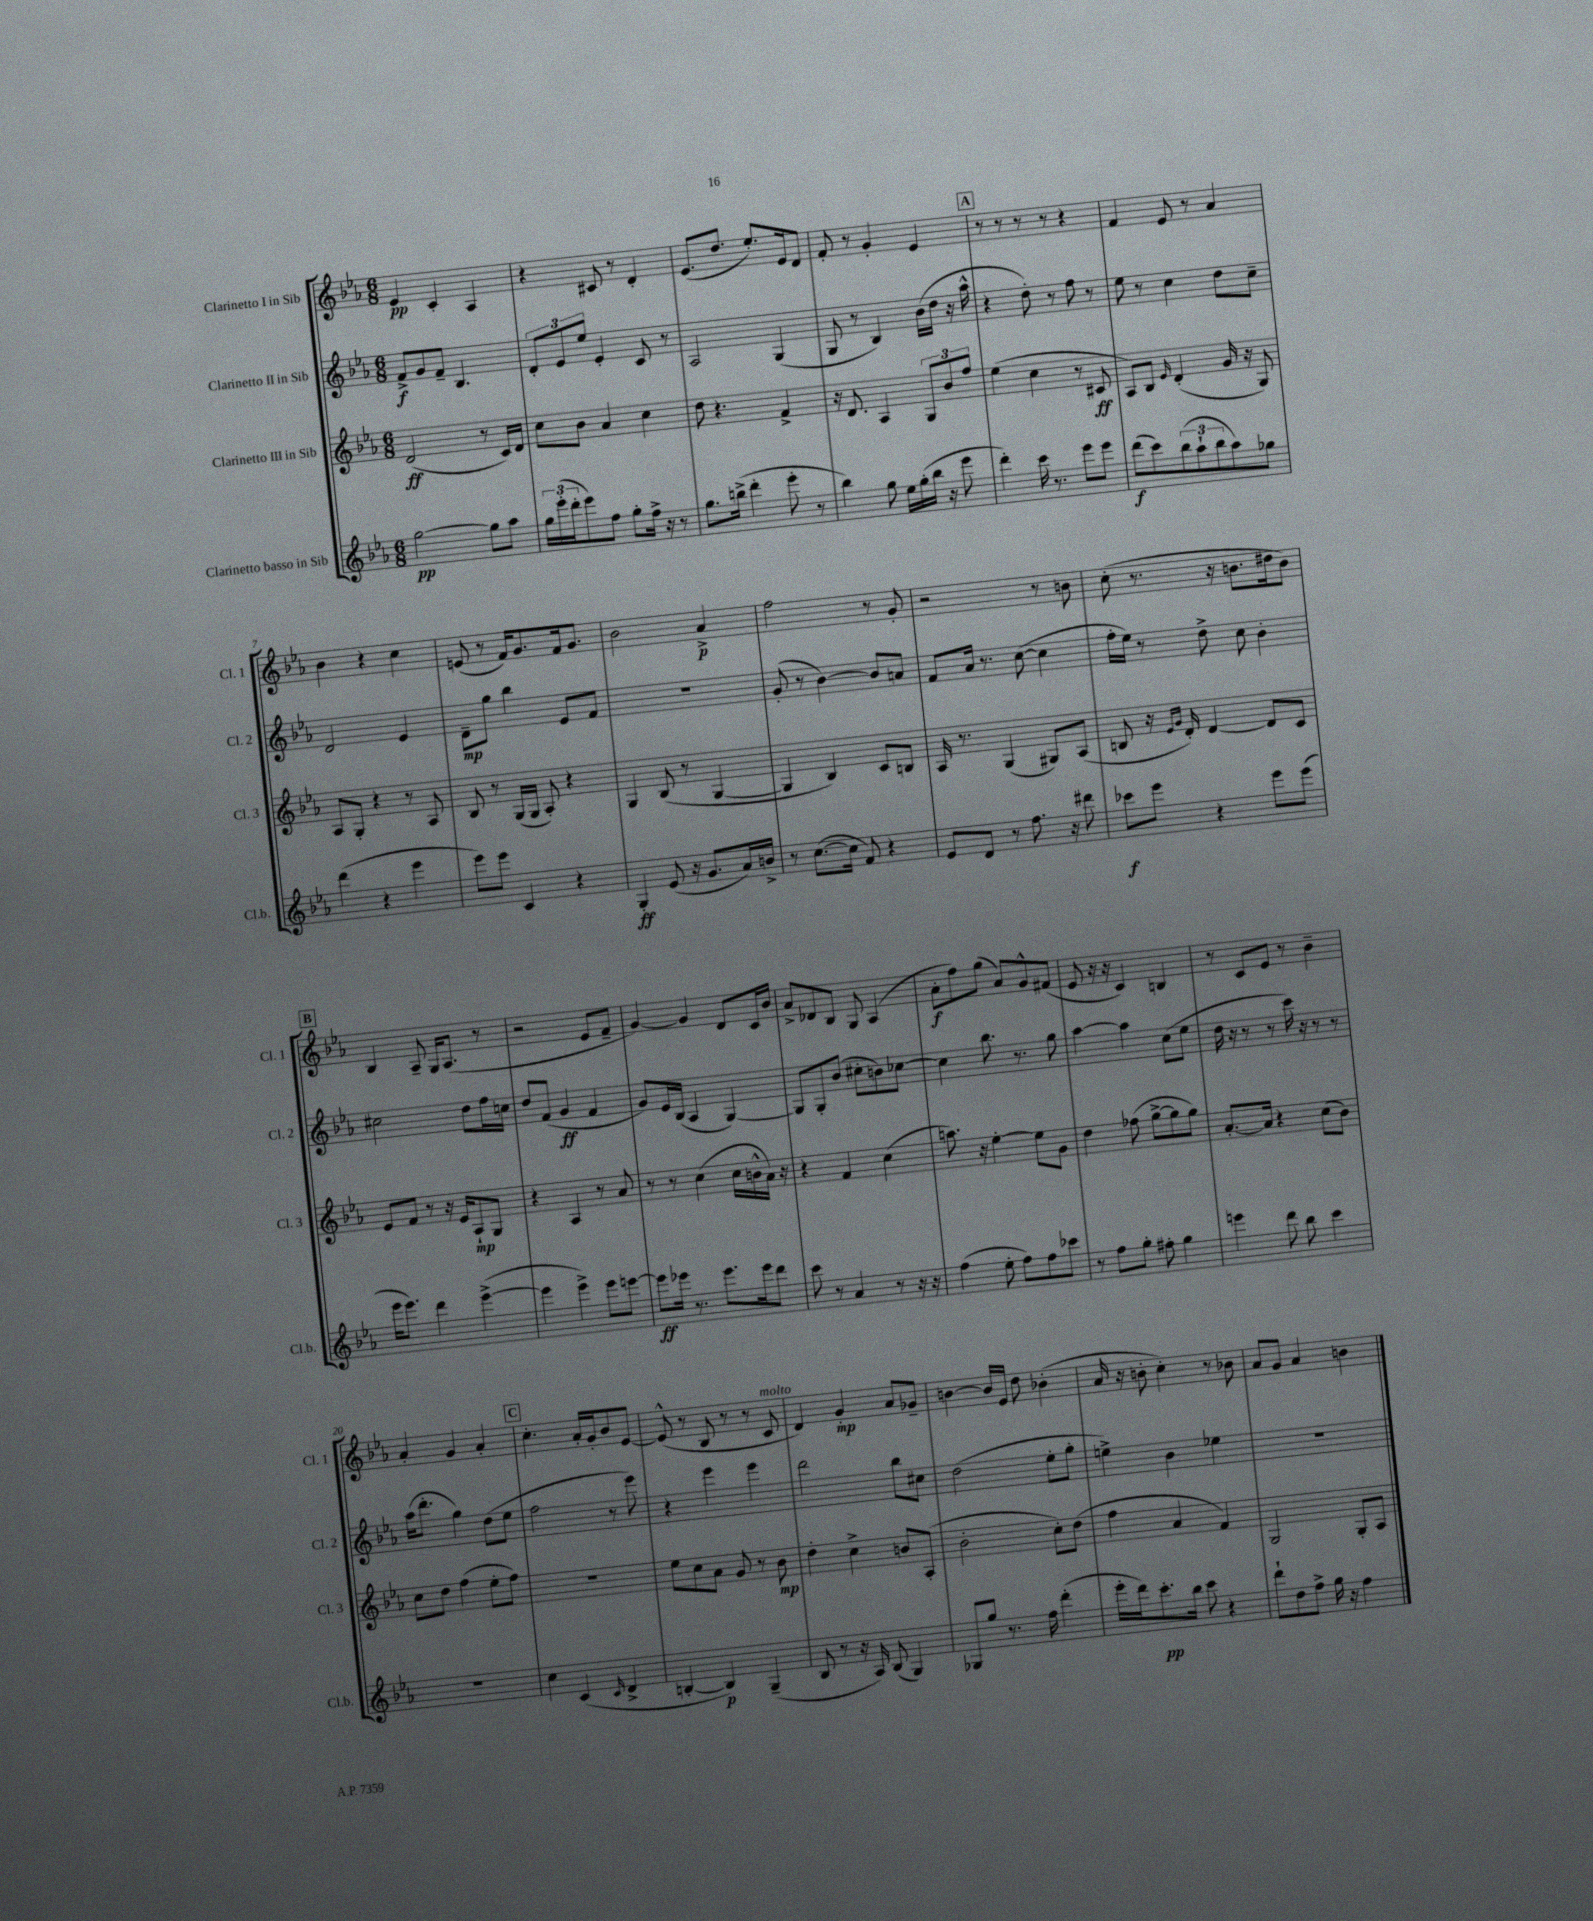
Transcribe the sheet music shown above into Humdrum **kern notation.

**kern	**kern	**kern	**kern
*staff4	*staff3	*staff2	*staff1
*clefG2	*clefG2	*clefG2	*clefG2
*k[b-e-a-]	*k[b-e-a-]	*k[b-e-a-]	*k[b-e-a-]
*M6/8	*M6/8	*M6/8	*M6/8
[2gg\	(2d/	8f^/L	4e-/
.	.	8g/	.
.	.	8f~/J	4c'/
.	.	4.B-/	.
8gg\]L	8r	.	4A-/
8aa-\J	16c/LL)	.	.
.	16d/JJ	.	.
=	=	=	=
24gg\LL	8cc\L	12d'/L	4r
(24eee-'\	.	.	.
24ddd'\J	.	12e-/	.
8eee-\)	8b-\J	.	.
.	.	12ee-/J	.
8ff\J	4a-/	4e-'/	8c#/
8gg'\L	.	.	8r
16ff^\Jk	4cc\	8c/	4d'/
16r	.	.	.
8r	.	8r	.
=	=	=	=
8.gg\L	8dd\	2A-/	(8.e-/L
.	4.r	.	.
(16bb^\Jk	.	.	8.dd/J
4ddd'\	.	.	.
.	.	.	8.ee-'/L)
8eee-'\	4f^/	(4G/	.
.	.	.	16e-/k
8r	.	.	8d/J
=	=	=	=
4bb-\)	16r	8G/	8f'/
.	8.d/	.	.
.	.	8r	8r
8gg\	4A-/	4B-/)	4g'/
16ee-\LL	.	.	.
(16gg'\	.	.	.
16bb-\JJ	12G/L	(16b-\LL	4e-/
16r	.	16dd\JJ	.
.	12b-/	.	.
8eee-\	.	16r	.
.	12ff/J	.	.
.	.	16aa-^^\	.
=	=	=	=
4ddd'\)	(4ee-\	4r	8r
.	.	.	8r
16ccc\	4cc\	8dd'\)	8r
8.r	.	.	.
.	.	8r	8r
8eee-\L	8r	8ff\	4r
8eee-\J	8c#/	8r	.
=	=	=	=
(8ddd\L	8A-/L)	8ee-\	4f/
8ccc\)	8B-/J	8r	.
.	16qqe-/	.	.
(12bb-\	(4d'/	4cc\	8e-/
12aa-`\	.	.	.
.	.	.	8r
12bb-\	.	.	.
8aa-\)	16g/	8dd\L	4a-/
.	16r	.	.
8gg-\J	8G/)	8cc~\J	.
=	=	=	=
(4ddd\	8A-/L	2d/	4b-\
.	8G'/J	.	.
4r	4r	.	4r
4eee-\	8r	4e-/	4cc\
.	8A-/	.	.
=	=	=	=
8eee-\L)	8B-/	8d~\L	(8e/
8eee-\J	8r	8gg\J	8r
4c/	(16G/LL	4bb-\	16f/LK)
.	16G/JJ	.	8.g/
.	8A-'/)	.	.
4r	4r	8e-/L	16f/k
.	.	.	8.g/J
.	.	8f/J	.
=	=	=	=
4G'/	4G/	2.r	2b-\
(8e-/	(8B-/	.	.
16r	8r	.	.
8.g/L	.	.	.
.	[4G/	.	4a-^/
16a-/L)	.	.	.
16b^/JJ	.	.	.
=	=	=	=
8r	4G/]	(8g'/	2ff\
([8.cc\L	.	8r	.
.	4B-/)	[4b-\)	.
16cc\]Jk	.	.	.
8f/)	.	.	.
4r	8c/L	8b-/]L	8r
.	8B/J	8a/J	8g'/
=	=	=	=
8e-/L	16A-/	8f/L	2r
.	8.r	.	.
8d/J	.	16a-/Jk	.
.	.	8.r	.
8r	(4G/	.	.
8.ff\	.	([8cc\	.
.	8G#/L)	4cc\]	8r
16r	.	.	.
8ddd#\	(8A-/J	.	8b\
=	=	=	=
8ccc-\L	8B/	16ff'\LL	(8cc'\
.	.	16ee-\JJ)	.
8eee-\J	16r	8r	8.r
.	16qqe-/LL	.	.
.	16qqg/JJ	.	.
.	16d'/)	.	.
4r	[4d/	8dd^\	.
.	.	.	16r
.	.	8cc\	8.b\L
8eee-\L	8d/]L	4b-'\	.
.	.	.	16dd#\k
(8eee-\J	8c/J	.	8b\J)
=	=	=	=
16eee-\LK	8e-/L	2cc#\	4B-/
8.eee-\J)	.	.	.
.	8f/J	.	.
4ddd\	8r	.	8A-~/
.	16r	.	16G/LK
.	16e-/LK	.	(8.A-/J
([4eee-^\	8A-`/	8dd\L	.
.	8G/J	16ff\L	8r
.	.	16cc\JJ	.
=	=	=	=
4eee-\]	4r	8dd/L	2r
.	.	(8f/J	.
4eee-^\)	4A-/	4g/	.
8eee-\L	8r	4f/	8e-/L
[8eee\J	8a-/	.	8f~/J
=	=	=	=
8eee\]L	8r	8g/L)	[4g/)
16eee-\Jk	8r	16e-/L	.
8.r	.	(16B-/JJ	.
.	(4cc\	4A-/	4g/]
8.eee-\L	.	.	.
.	16cc\LL	[4G/)	8d/L
16eee-\k	16b^^\	.	.
8ddd\J	16a-\JJ)	.	16c/L
.	16r	.	16b-/JJ
=	=	=	=
8ccc\	4r	8G/]L	8a-^/L
8r	.	8G'/	8d-/
4a-/	4f/	(8b-/J	8B-/J
.	.	8cc#'\L	8G/
8r	(4cc\	8b\)	(4A-/
16r	.	[8cc-\J	.
16r	.	.	.
=	=	=	=
(4ff\	8.aa\)	4cc-\]	8a-'\L
.	.	.	8ff\)
.	16r	.	.
8ee-'\	[4ee-'\	8.bb-\	(8gg\J
8ff\L)	.	.	8a-/L)
.	.	8.r	.
8ff\	8ee-\]L	.	8g^^/
8ccc-\J	8g\J	8gg\	(8f#/J
=	=	=	=
8r	4dd\	[4aa-\	8e-/
8ff\L	.	.	16r
.	.	.	16r
8gg'\J	(8ff-\	4aa-\]	4c/)
8ff#'\	[8gg^\L	.	.
4gg\	8gg\]	(8cc\L	4B/
.	8gg\J)	8ee-\J	.
=	=	=	=
4eee\	[8.a-'/L	16dd\	8r
.	.	16r	.
.	.	8r	8c/L
.	16a-/]Jk	.	.
8ddd\	4r	8r	8e-/J
8bb-\	.	16ccc\)	8r
.	.	16r	.
4ccc\	(8cc\L	8r	4b-~\
.	8b-\J)	8r	.
=	=	=	=
2.r	8cc\L	(16aa-\LK	4a-'/
.	.	8.ddd'\J	.
.	8dd\J	.	.
.	(4ff\	4gg\)	4g/
.	8ee-'\L	(8dd\L	4a-'/
.	8ff\J)	8ee-\J	.
=	=	=	=
4cc\	2.r	2ff\	4.cc'\
(4c/	.	.	.
.	.	.	16a-'/LL
.	.	.	16g'/J
16qqc/	.	.	.
4d^/	.	8r	8b-/
.	.	8eee-\)	[8e-/J
=	=	=	=
[4B'/	8ee-\L	4r	(8e-^^/]
.	8cc\	.	8r
4B/])	8a-\J	4eee-\	8B-/
.	8g/	.	8r
(4G~/	8r	4eee-\	8r
.	8b-\	.	8c/
=	=	=	=
8B-/	4dd'\	2ddd\	4d/)
8r	.	.	.
16r	4cc^\	.	4g'/
16A-/)	.	.	.
(8B-/	.	.	.
4G/)	8b/L	8bb-\L	8a-/L
.	(8A-'/J	8cc#\J	8g-~/J
=	=	=	=
8G-/L	2b-'\	(2dd\	[4b\
8gg/J	.	.	.
8.r	.	.	16b/]LL
.	.	.	16e-/JJ
.	.	.	8dd\
16ff\	.	.	.
(4ddd'\	8cc'\L)	8ee-'\L	(4b-'\
.	(8dd\J	8gg'\J	.
=	=	=	=
16eee-'\LL	4ff\	4ee^\)	16a-/
16ddd\J)	.	.	16r
8.ccc'\	.	.	8b'\
.	4a-/	4b-\	4cc'\)
16bb-\Jk	.	.	.
8ccc\	.	.	.
4r	4f/)	4ee-\	8r
.	.	.	8b-\
=	=	=	=
8ddd`\L	2G/	2.r	8a-/L
8dd\	.	.	8g/J
8ff^\J	.	.	4a-/
16gg\	.	.	.
16r	.	.	.
4ff\	8G'/L	.	4b\
.	8A-/J	.	.
==	==	==	==
*-	*-	*-	*-
